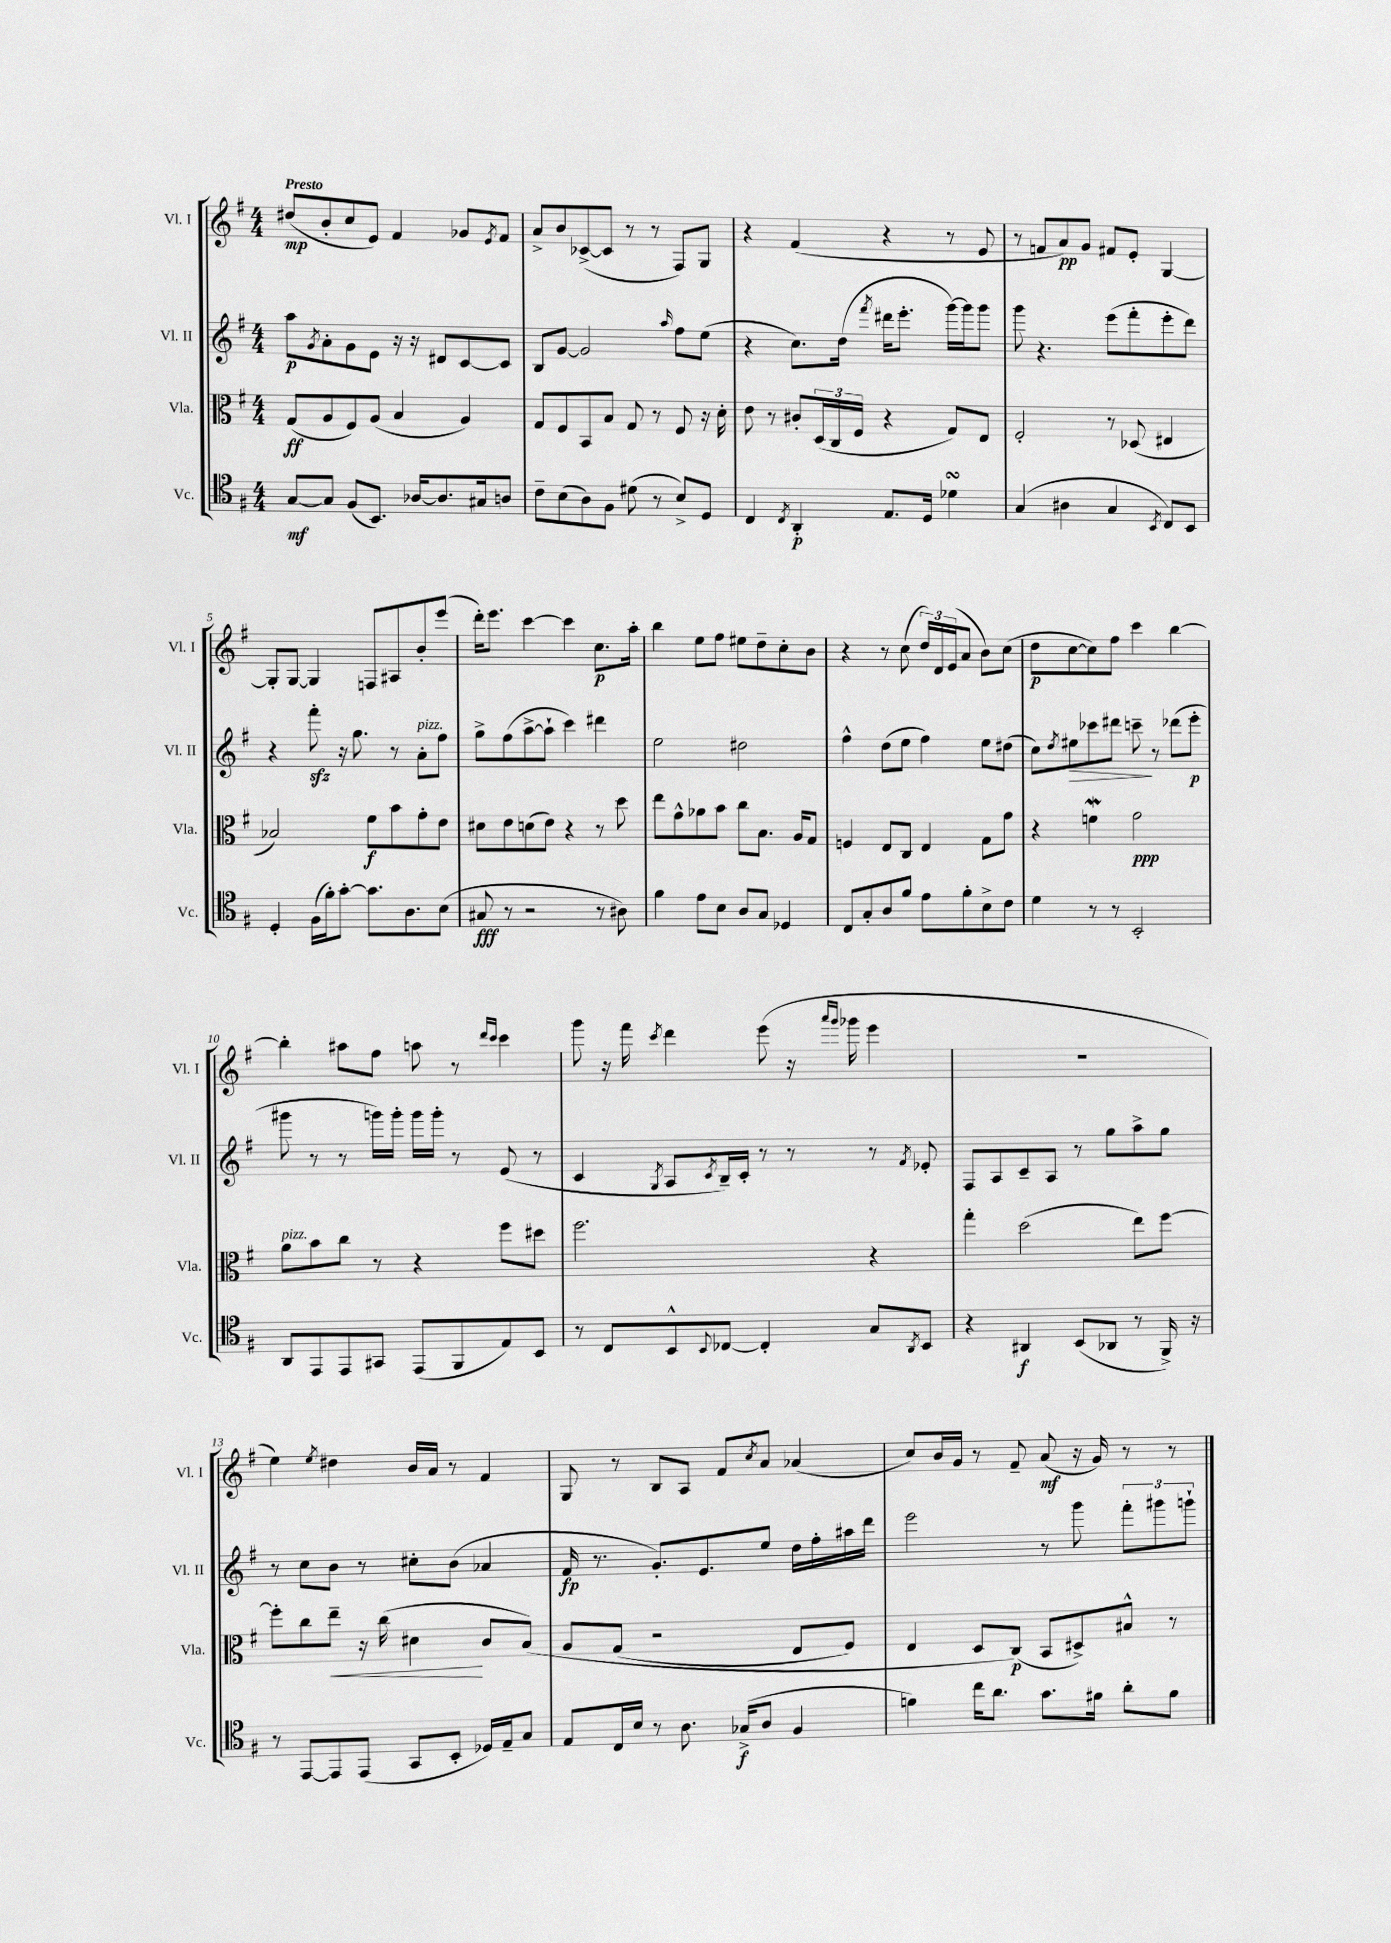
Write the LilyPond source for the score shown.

<<
\new StaffGroup <<
\new Staff = "s0" \with { instrumentName = "Vl. I" shortInstrumentName = "Vl. I" } {
    \clef treble \key g \major \numericTimeSignature \time 4/4 \tempo "Presto"
    dis''8\mp( b'8-. c''8 e'8) fis'4 ges'8 \acciaccatura { e'8 } fis'8 |
    a'8-> b'8 ces'8~->( ces'8 r8 r8 fis8) g8 |
    r4 fis'4( r4 r8 e'8 |
    r8 f'8 a'8\pp) g'8 fis'8 e'8-. g4~ |
    g8-. g8~ g4 f8 ais8 b'8-. e'''8( |
    d'''16-.) e'''8. c'''4~ c'''4 c''8.\p a''16-. |
    b''4 e''8 fis''8 eis''8 d''8-- c''8-. b'8 |
    r4 r8 c''8( \tuplet 3/2 { d''16) d'16 e'16( } a'8 b'8) c''8( |
    d''8\p c''8~ c''8) fis''8 c'''4 b''4~ |
    b''4-. ais''8 fis''8 a''8 r8 \grace { d'''16 c'''16 } c'''4 |
    g'''8 r16 fis'''16 \acciaccatura { c'''8 } d'''4 e'''8( r16 \grace { a'''16 g'''16 } ges'''16 e'''4 |
    R1 |
    e''4) \acciaccatura { e''8 } dis''4 b'16 a'16 r8 fis'4 |
    g8 r8 b8 a8 fis'8 \acciaccatura { c''8 } a'8 aes'4( |
    c''8) b'16 g'16 r8 fis'8-- a'8\mf( r16 g'16) r8 r8 \bar "|." |
}
\new Staff = "s1" \with { instrumentName = "Vl. II" shortInstrumentName = "Vl. II" } {
    \clef treble \key g \major \numericTimeSignature \time 4/4
    a''8\p \acciaccatura { g'8 } a'8-. g'8 e'8 r16 r16 dis'8 c'8~ c'8 |
    b8 g'8~ g'2 \grace { a''16 } fis''8 e''8( |
    r4 c''8.) d''16( \acciaccatura { fis'''8 } dis'''16 e'''8.-. g'''16~) g'''16 g'''8 |
    g'''8 r4. e'''8( fis'''8-. e'''8-. d'''8) |
    r4 fis'''8-.\sfz r16 g''8. r8 a'8-.^\markup { \italic "pizz." } fis''8 |
    g''8-> fis''8( a''8~-> a''8-! c'''4) dis'''4 |
    e''2 dis''2 |
    fis''4-^ d''8( e''8 fis''4) e''8 dis''8( |
    c''8) \acciaccatura { d''8 } eis''8\> ces'''8 dis'''8 c'''8--\! r8 des'''8( e'''8-.\p |
    gis'''8 r8 r8 g'''16) g'''16-. g'''16 g'''16-. r8 e'8( r8 |
    c'4 \acciaccatura { g8 } a8 \acciaccatura { c'8 } b16--) c'16-. r8 r8 r8 \acciaccatura { fis'8 } ees'8-. |
    fis8 a8 c'8-- a8 r8 g''8 a''8-> g''8 |
    r8 c''8 b'8 r8 cis''8-. b'8( aes'4 |
    fis'16\fp r8. g'8.-.) e'8. e''8 d''16 fis''16-. ais''16 d'''16 |
    e'''2 r8 g'''8 \tuplet 3/2 { fis'''8-. gis'''8 g'''8-! } \bar "|." |
}
\new Staff = "s2" \with { instrumentName = "Vla." shortInstrumentName = "Vla." } {
    \clef alto \key g \major \numericTimeSignature \time 4/4
    g8\ff( a8 fis8) a8( b4 a4) |
    g8 fis8 b,8 b8 g8 r8 fis8 r16 d'16-. |
    e'8 r8 cis'8-. \tuplet 3/2 { d16( c16 fis16 } r4 g8) e8 |
    fis2-. r8 des8( eis4 |
    bes2) fis'8\f b'8 g'8-. e'8 |
    dis'8 e'8 d'8( e'8) r4 r8 d''8 |
    e''8 g'8-^ aes'8 b'8 c''8 b8. a16 g8 |
    f4 e8 c8 e4 g8 g'8 |
    r4 f'4\mordent g'2\ppp |
    a'8^\markup { \italic "pizz." } b'8 c''8 r8 r4 fis''8 dis''8 |
    fis''2. r4 |
    g''4-. d''2( e''8) fis''8~ |
    fis''8-. c''8 e''8--\< r16 c''16( dis'4\! c'8 b8)\( |
    a8 g8( r2 e8 fis8) |
    e4 d8 c8\p(\) b,8 dis8->) bis8-^ r8 \bar "|." |
}
\new Staff = "s3" \with { instrumentName = "Vc." shortInstrumentName = "Vc." } {
    \clef tenor \key g \major \numericTimeSignature \time 4/4
    g8~\mf g8 fis8( b,8.) aes16~ aes8. gis16 a8 |
    c'8-- b8( a8) fis8 dis'8( r8 b8->) d8 |
    c4 \acciaccatura { c8 } a,4-.\p e8. d16 des'4\turn |
    g4( ais4 g4 \acciaccatura { b,8 } c8) b,8 |
    d4-. fis16( fis'16-.) g'8~-. g'8. a8. b8( |
    gis8\fff r8 r2 r8 ais8) |
    fis'4 e'8 b8 a8 g8 des4 |
    c8 g8-. a8 fis'8 e'8 fis'8-. b8-> c'8 |
    d'4 r8 r8 b,2-. |
    a,8 e,8 e,8 gis,8 e,8( fis,8 e8) b,8 |
    r8 c8 b,8-^ \appoggiatura { b,8 } ces8~ ces4-. g8 \acciaccatura { a,8 } b,8 |
    r4 ais,4\f b,8( aes,8 r8 fis,16->) r16 |
    r8 e,8~ e,8 e,8( g,8 b,8-. des16) e16-- g8 |
    e8 c16 b16 r8 a8. ges16->\f( a8 fis4 |
    f'4) c''16 a'8. g'8. fis'16 a'8-. fis'8 \bar "|." |
}
>>
>>
